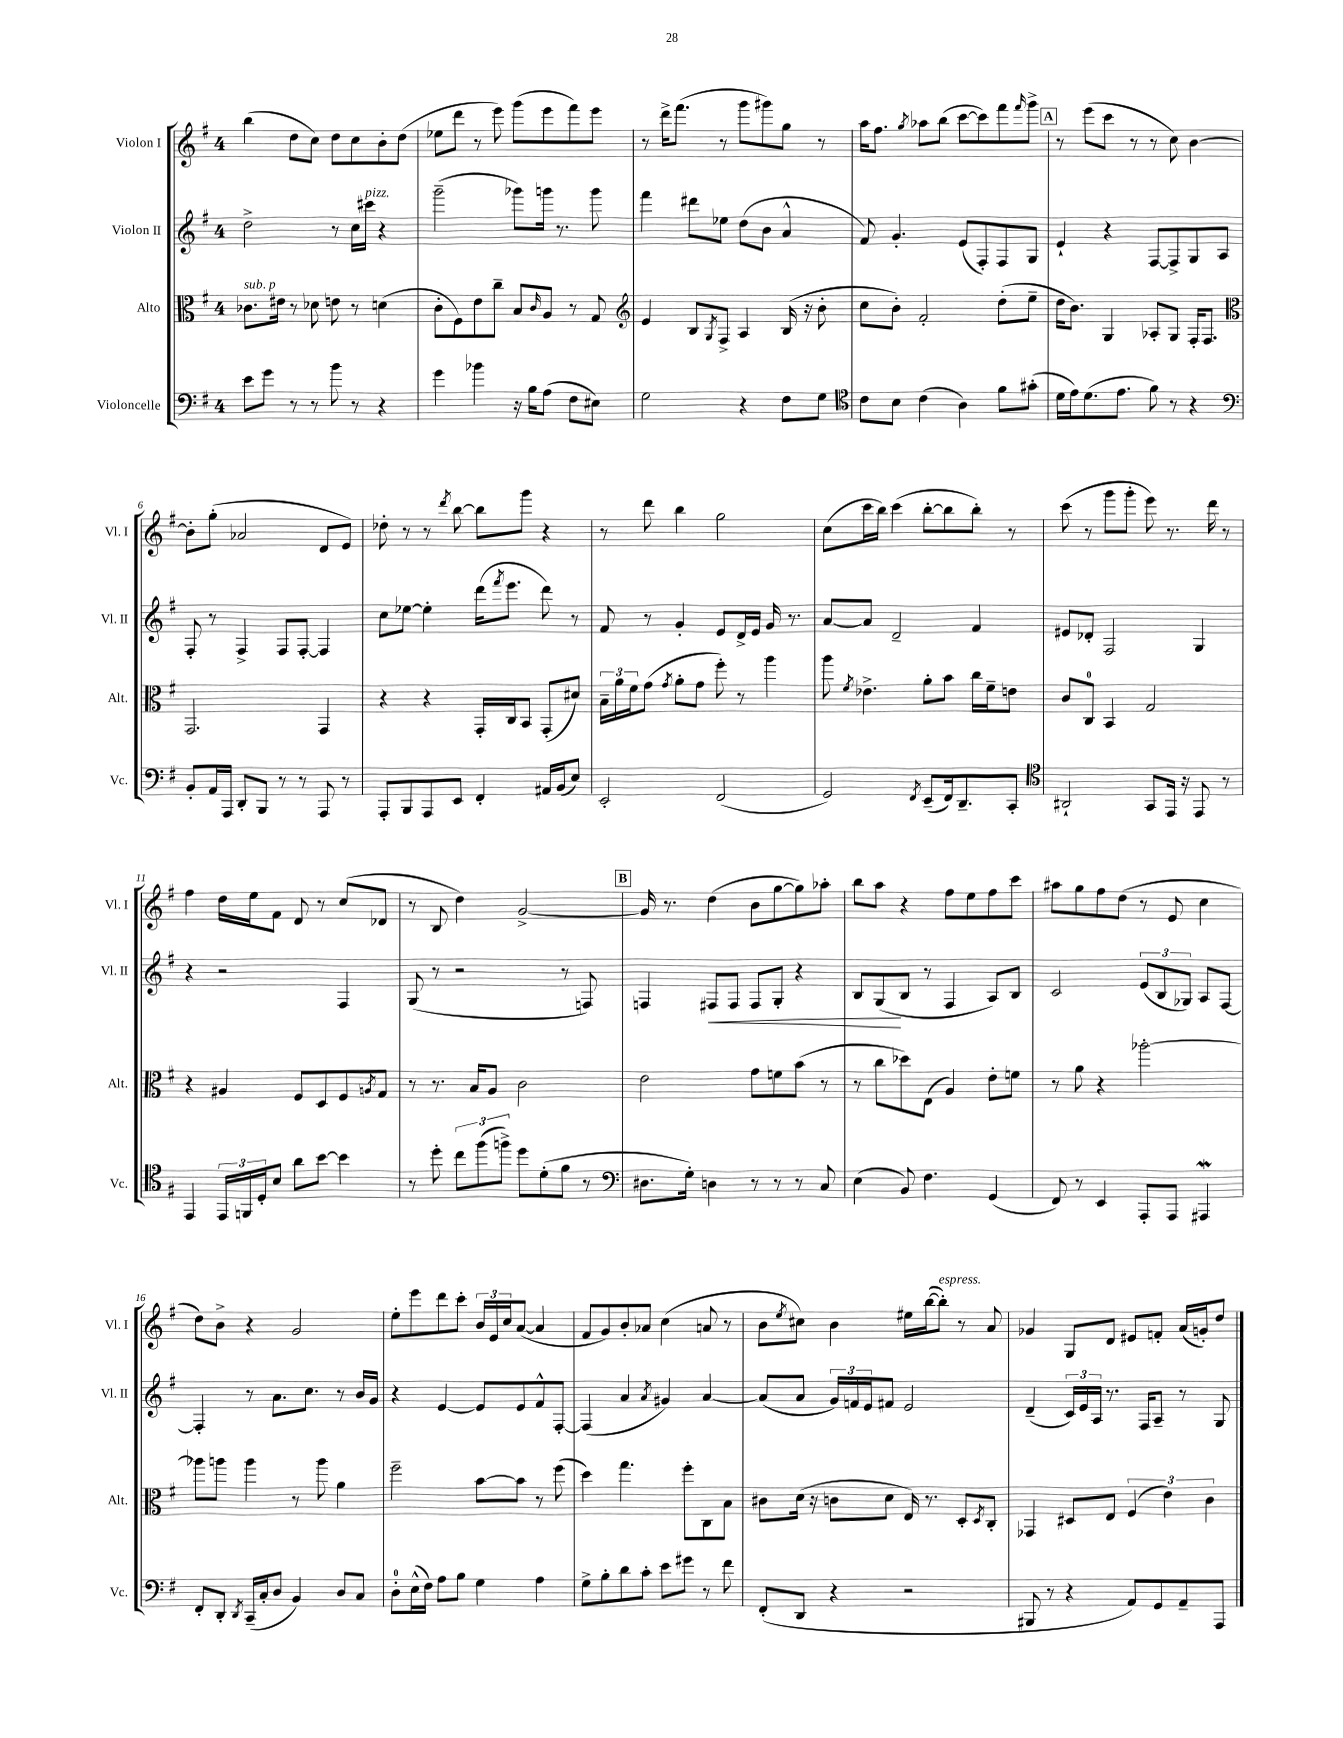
<<
\new StaffGroup <<
\new Staff = "s0" \with { instrumentName = "Violon I" shortInstrumentName = "Vl. I" } {
    \clef treble \key g \major \once \override Staff.TimeSignature.style = #'single-digit \time 4/4
    b''4( d''8 c''8) d''8 c''8 b'8-. d''8( |
    ees''8 d'''8 r8 e'''8) g'''8( e'''8 fis'''8) e'''8 |
    r8 d'''16-> fis'''8.( r8 g'''8 gis'''8) g''8 r8 |
    a''16 fis''8. \acciaccatura { g''8 } aes''8 b''8( c'''8~ c'''8) fis'''8 \grace { fis'''16 } g'''8-> |
    \mark \markup { \box "A" } r8 e'''8( c'''8 r8 r8 c''8) b'4~ |
    b'8-. g''8-.( aes'2 d'8 e'8) |
    des''8-. r8 r8 \acciaccatura { d'''8 } b''8~ b''8 g'''8 r4 |
    r8 d'''8 b''4 g''2 |
    c''8( c'''16 b''16) c'''4( b''8~-. b''8 b''8-.) r8 |
    c'''8( r8 g'''8 g'''8-. e'''8) r8. d'''16 r8 |
    fis''4 d''16 e''16 fis'8 d'8 r8 c''8( des'8 |
    r8 b8 d''4) g'2~-> |
    \mark \markup { \box "B" } g'16 r8. d''4( b'8 g''8~ g''8) aes''8-. |
    b''8 a''8 r4 fis''8 e''8 fis''8 c'''8 |
    ais''8 g''8 fis''8 d''8( r8 e'8 c''4 |
    d''8) b'8-> r4 g'2 |
    e''8-. e'''8 d'''8 c'''8-. \tuplet 3/2 { b'16 e'16 c''16 } a'8~( a'4 |
    fis'8 g'8) b'8-. aes'8 c''4( a'8 r8 |
    b'8 \acciaccatura { e''8 } cis''8) b'4 eis''16 b''16~( b''8-.^\markup { \italic "espress." }) r8 a'8 |
    ges'4 g8 d'8 eis'8 f'8-. a'16( g'16-.) d''8 \bar "|." |
}
\new Staff = "s1" \with { instrumentName = "Violon II" shortInstrumentName = "Vl. II" } {
    \clef treble \key g \major \once \override Staff.TimeSignature.style = #'single-digit \time 4/4
    d''2-> r8 c''16 cis'''16^\markup { \italic "pizz." } r4 |
    g'''2--( ges'''8) g'''16 r8. g'''8 |
    fis'''4 dis'''8 ees''8 d''8( b'8 a'4-^ |
    fis'8) g'4.-. e'8( fis8-.) fis8 g8 |
    \mark \markup { \box "A" } e'4-! r4 fis8~ fis8-> g8 a8 |
    fis8-. r8 fis4-> fis8 fis8~-. fis4 |
    c''8 ees''8~ ees''4-. d'''16( \acciaccatura { fis'''8 } e'''8. d'''8) r8 |
    fis'8 r8 g'4-. e'8 d'16-> e'16 g'16 r8. |
    a'8~ a'8 d'2-- fis'4 |
    eis'8 des'8-. fis2 g4 |
    r4 r2 fis4 |
    g8( r8 r2 r8 f8) |
    \mark \markup { \box "B" } f4 fis8\< fis8 fis8 g8-. r4 |
    b8 g8\!( b8 r8 fis4 a8) b8 |
    c'2 \tuplet 3/2 { e'8( b8 ges8) } a8 fis8~ |
    fis4-. r8 a'8. c''8. r8 b'16 g'16 |
    r4 e'4~ e'8 e'8 fis'8-^ fis8~-. |
    fis4( a'4 \acciaccatura { a'8 } gis'4) a'4~ |
    a'8( a'8 \tuplet 3/2 { g'16) f'16 e'16 } fis'8 e'2 |
    d'4--( \tuplet 3/2 { c'16) e'16 a16 } r8. fis16 a8-- r8 g8 \bar "|." |
}
\new Staff = "s2" \with { instrumentName = "Alto" shortInstrumentName = "Alt." } {
    \clef alto \key g \major \once \override Staff.TimeSignature.style = #'single-digit \time 4/4
    ces'8.^\markup { \italic "sub. p" } eis'16 r8 des'8 e'8 r8 d'4( |
    c'8-. fis8) e'8 c''8-- b8 \grace { c'16 } a8 r8 g8 |
    \clef treble e'4 b8 \acciaccatura { g8 } fis8-> a4 b16( r16 b'8-. |
    c''8 b'8-.) fis'2-. d''8-.( e''8-- |
    \mark \markup { \box "A" } d''16 b'8.) g4 aes8-. g8 fis16-. fis8. |
    \clef alto g,2. g,4 |
    r4 r4 g,16-. c16 b,8 g,8-.( dis'8) |
    \tuplet 3/2 { b16-- a'16 fis'16 } g'8( \acciaccatura { g'8 } a'8-. g'8 fis''8-.) r8 a''4 |
    a''8 \acciaccatura { fis'8 } ees'4.-> a'8-. b'8 c''16 fis'16-- e'8 |
    c'8 c8-0 b,4 g2 |
    r4 ais4 fis8 d8 fis8 \acciaccatura { a8 } g8 |
    r8 r8. b16 a8 c'2 |
    \mark \markup { \box "B" } e'2 g'8 f'8 b'8( r8 |
    r8 c''8 des''8) e8( a4) e'8-. f'8 |
    r8 a'8 r4 aes''2~-. |
    aes''8 a''8 a''4 r8 a''8 a'4 |
    fis''2-- b'8~ b'8 r8 fis''8( |
    d''4) g''4. fis''8-. c8 b8 |
    cis'8 d'16( r16 c'8 d'8 e16) r8. d8-. \acciaccatura { d8 } c8-. |
    ges,4 dis8 e8 \tuplet 3/2 { fis4( e'4) c'4 } \bar "|." |
}
\new Staff = "s3" \with { instrumentName = "Violoncelle" shortInstrumentName = "Vc." } {
    \clef bass \key g \major \once \override Staff.TimeSignature.style = #'single-digit \time 4/4
    e'8 g'8 r8 r8 b'8 r8 r4 |
    g'4 bes'4 r16 b16 a8( fis8 eis8) |
    g2 r4 fis8 g8 |
    \clef tenor c'8 b8 c'4( a4) fis'8 gis'8-.( |
    \mark \markup { \box "A" } d'16 e'16) d'8.( e'8. fis'8) r8 r4 |
    \clef bass b,8-. a,16 a,,16 d,8-. b,,8 r8 r8 a,,8 r8 |
    a,,8-. b,,8 a,,8 e,8 fis,4-. ais,16 b,16( e8) |
    e,2-. fis,2( |
    g,2) \acciaccatura { fis,8 } e,8--( fis,16) d,8.-- c,8-. |
    \clef tenor ais,2-! g,8 e,16 r16 e,8 r8 |
    e,4 \tuplet 3/2 { e,16 f,16 d16-. } b8 a'8 b'8~ b'4 |
    r8 d''8-. \tuplet 3/2 { c''8 fis''8( f''8->) } d''8 d'8-.( fis'8 r8 |
    \mark \markup { \box "B" } \clef bass dis8. g16-.) d4 r8 r8 r8 c8 |
    e4( b,8) fis4. g,4( |
    fis,8) r8 e,4 a,,8-. a,,8 ais,,4\mordent |
    fis,8-. d,8-. \acciaccatura { d,8 } c,16--( c16-. d8 b,4) d8 c8 |
    d8-0-. e16-^( fis16) a8 b8 g4 a4 |
    g8-> b8-. d'8 c'8-. e'8 gis'8 r8 fis'8 |
    fis,8-.( d,8 r4 r2 |
    bis,,8 r8 r4 a,8) g,8 a,8-- a,,8 \bar "|." |
}
>>
>>
